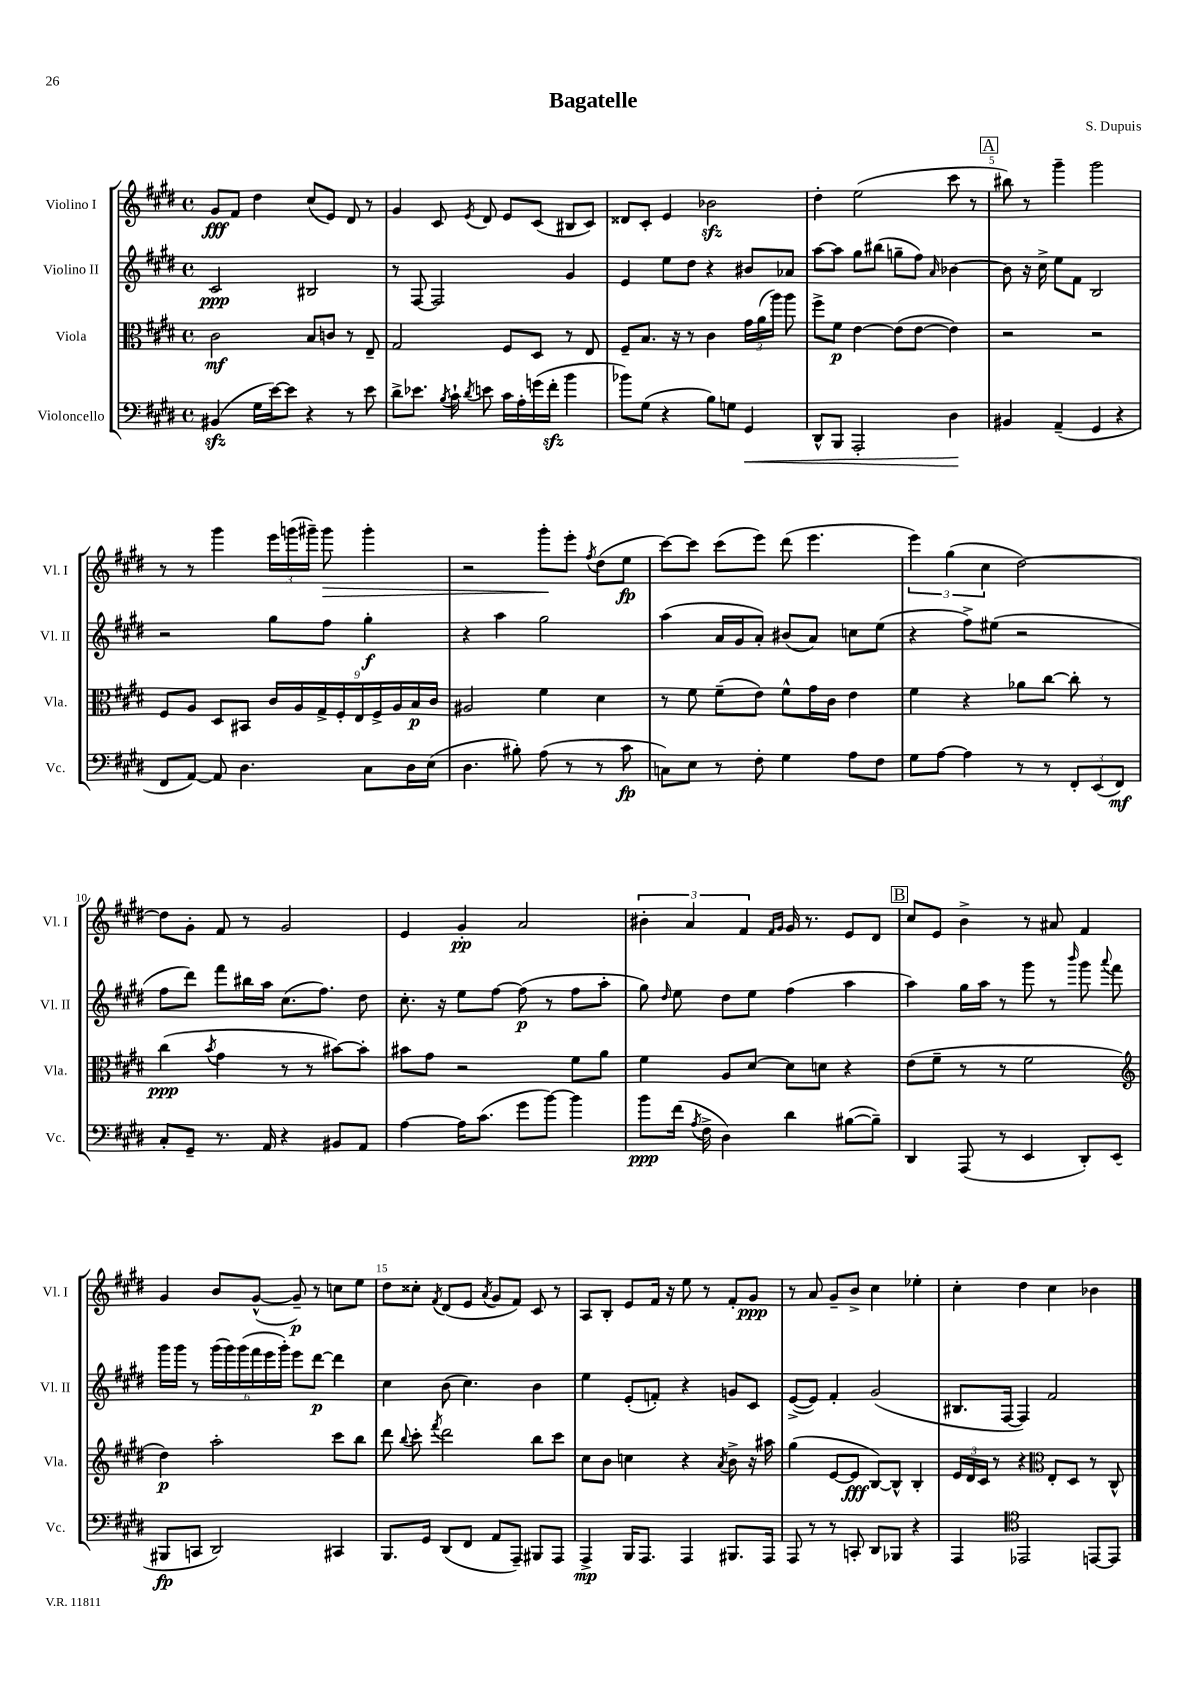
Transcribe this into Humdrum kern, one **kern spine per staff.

**kern	**kern	**kern	**kern
*staff4	*staff3	*staff2	*staff1
*clefF4	*clefC3	*clefG2	*clefG2
*k[f#c#g#d#]	*k[f#c#g#d#]	*k[f#c#g#d#]	*k[f#c#g#d#]
*M4/4	*M4/4	*M4/4	*M4/4
*met(c)	*met(c)	*met(c)	*met(c)
(4BB#	2c#	2c#	8g#
.	.	.	8f#
16G#	.	.	4dd#
[16e)	.	.	.
8e]	.	.	.
4r	8B	2B#	(8cc#
.	8c	.	8e)
8r	8r	.	8d#
8e	8E~	.	8r
=	=	=	=
8d#^	2G#	8r	4g#
8.e-	.	[8F#	.
.	.	2F#]	8c#
8qB	.	.	.
16c#`	.	.	.
8qd#	.	.	8qe
8e	.	.	8d#
16c#	8F#	.	8e
16A'	.	.	.
(16g	8D#	.	(8c#
16f#'	.	.	.
4b	8r	4g#	8B#
.	8E	.	8c#)
=	=	=	=
8b-)	8F#~	4e	8d##
(8G#	8.B	.	8c#'
4r	.	8ee	4e
.	16r	.	.
.	8r	8dd#	.
8B)	4c#	4r	2b-
8G	.	.	.
4GG#	24g#	8b#	.
.	(24a	.	.
.	24aa)	.	.
.	8aa	8a-	.
=	=	=	=
8DD#^^	8ff#^	[8aa	4dd#'
8BBB	8f#	8aa]	.
2AAA'	[4e	8gg#	(2ee
.	.	(8bb#	.
.	(8e]	8gg~	.
.	[8e	8ff#)	.
.	.	16qqa	.
4D#	4e])	[4b-	8ccc#
.	.	.	8r
=	=	=	=
4BB#	2r	8b-]	8bb#)
.	.	16r	8r
.	.	16cc#^	.
(4AA~	.	8ee	4ggg#~
.	.	8f#	.
4GG#	2r	2B	2ggg#
4r	.	.	.
=	=	=	=
8FF#	8F#	2r	8r
[8AA)	8A	.	8r
8AA]	8D#	.	4ggg#
4.D#	8BB#	.	.
.	18c#	8gg#	24eee
.	.	.	(24ggg
.	18A	.	.
.	.	.	24ggg#~)
.	18G#^	.	.
.	.	8ff#	8ggg#
.	18F#'	.	.
.	18E	.	.
8C#	.	4gg#'	4ggg#'
.	18F#^	.	.
.	18A	.	.
16D#	.	.	.
.	18B	.	.
(16E	.	.	.
.	18c#	.	.
=	=	=	=
4.D#	2A#	4r	2r
.	.	4aa	.
8B#')	.	.	.
(8A	4f#	2gg#	8ggg#'
8r	.	.	8eee'
.	.	.	8qff#
8r	4d#	.	(8dd#
8c#	.	.	8ee
=	=	=	=
8C)	8r	(4aa	[8ccc#)
8E	8f#	.	8ccc#]
8r	(8f#~	16a	(8ccc#
.	.	16g#	.
8F#'	8e)	8a')	8eee)
4G#	8f#^^	(8b#	(8ddd#
.	16g#	8a)	4.eee
.	16c#	.	.
8A	4e	8cc	.
8F#	.	(8ee	.
=	=	=	=
8G#	4f#	4r	6eee)
[8A	.	.	.
.	.	.	(6gg#
4A]	4r	8ff#^)	.
.	.	.	6cc#
.	.	(8ee#	.
8r	8a-	2r	[2dd#)
8r	[8cc#	.	.
12FF#'	8cc#']	.	.
(12EE	.	.	.
.	8r	.	.
12FF#)	.	.	.
=	=	=	=
8C#'	(4cc#	8ff#	8dd#]
8GG#~	.	8ddd#)	8g#'
.	8qb	.	.
8.r	4g#	8fff#	8f#
.	.	16bb#	8r
16AA	.	16aa	.
4r	8r	(8.cc#	2g#
.	8r	.	.
.	.	8.ff#)	.
8BB#	[8b#)	.	.
8AA	8b#']	8dd#	.
=	=	=	=
[4A	8b#	8.cc#'	4e
.	8g#	.	.
.	.	16r	.
16A]	2r	8ee	4g#'
(8.c#	.	.	.
.	.	[8ff#	.
8g#	.	(8ff#]	2a
[8b)	.	8r	.
4b]	8f#	8ff#	.
.	8a	8aa'	.
=	=	=	=
8b	4f#	8gg#)	6b#'
.	.	16qqdd#	.
(16f#	.	8ee	.
.	.	.	6a
8qA	.	.	.
16F#^	.	.	.
4D#)	8A	8dd#	.
.	.	.	6f#
.	[8d#	8ee	.
.	.	.	16qqf#
.	.	.	16qqg#
4d#	8d#]	(4ff#	16g#
.	.	.	8.r
.	8d	.	.
([8B#	4r	4aa	8e
8B#~])	.	.	8d#
=	=	=	=
4DD#	(8e	4aa)	8cc#
.	8f#~	.	8e
(8AAA	8r	16gg#	4b^
.	.	16aa	.
8r	8r	8r	.
4EE	2f#	8ggg#	8r
.	.	8r	8a#
.	.	16qqbbb	.
8DD#')	.	8ggg#	4f#
.	.	8qqaaa	.
(8EE	.	8fff#	.
=	=	=	=
*	*clefG2	*	*
8BBB#	4dd#)	16ggg#	4g#
.	.	16ggg#	.
8CC	.	8r	.
2DD#)	2aa'	(24ggg#	8b
.	.	24ggg#)	.
.	.	(24ggg#	.
.	.	24fff#	([8g#^^
.	.	24eee	.
.	.	24ggg#')	.
.	.	8eee	8g#~])
.	.	[8ddd#	8r
4CC#	8ccc#	4ddd#]	8cc
.	8bb	.	8ee
=	=	=	=
8.BBB	8ddd#	4cc#	8dd#
.	8qqbb	.	.
.	8ccc#'	.	8cc##'
16GG#	.	.	.
.	8qfff#	.	8qf#
(8DD#	2ddd#	(8b	(8d#
8FF#	.	4.cc#)	8e
.	.	.	8qa
8AA	.	.	8g#
8AAA~)	.	.	8f#)
8BBB#	8bb	4b	8c#
8AAA	8ccc#	.	8r
=	=	=	=
4AAA^	8cc#	4ee	8A
.	8b	.	8B'
16BBB	4cc	(8e'	8e
8.AAA	.	.	.
.	.	8f')	16f#
.	.	.	16r
4AAA	4r	4r	8ee
.	.	.	8r
.	8qa	.	.
8.BBB#	8b^	8g	8f#'
.	16r	8c#	8g#
16AAA	16aa#	.	.
=	=	=	=
8AAA	(4gg#	([8e^	8r
8r	.	8e])	8a
8r	[8e	4f#'	8g#~
8CC'	8e]	.	8b^
8DD#	[8B)	(2g#	4cc#
8BBB-	8B^^]	.	.
4r	4B'	.	4ee-'
=	=	=	=
4AAA	24e	8.B#	4cc#'
.	24d#	.	.
.	24c#	.	.
.	8r	.	.
.	.	[16F#	.
*clefC4	*	*	*
2EE-	4r	4F#])	4dd#
*	*clefC3	*	*
.	8E'	2f#	4cc#
.	8D#	.	.
[8EE	8r	.	4b-
8EE]	8C#^^	.	.
==	==	==	==
*-	*-	*-	*-
